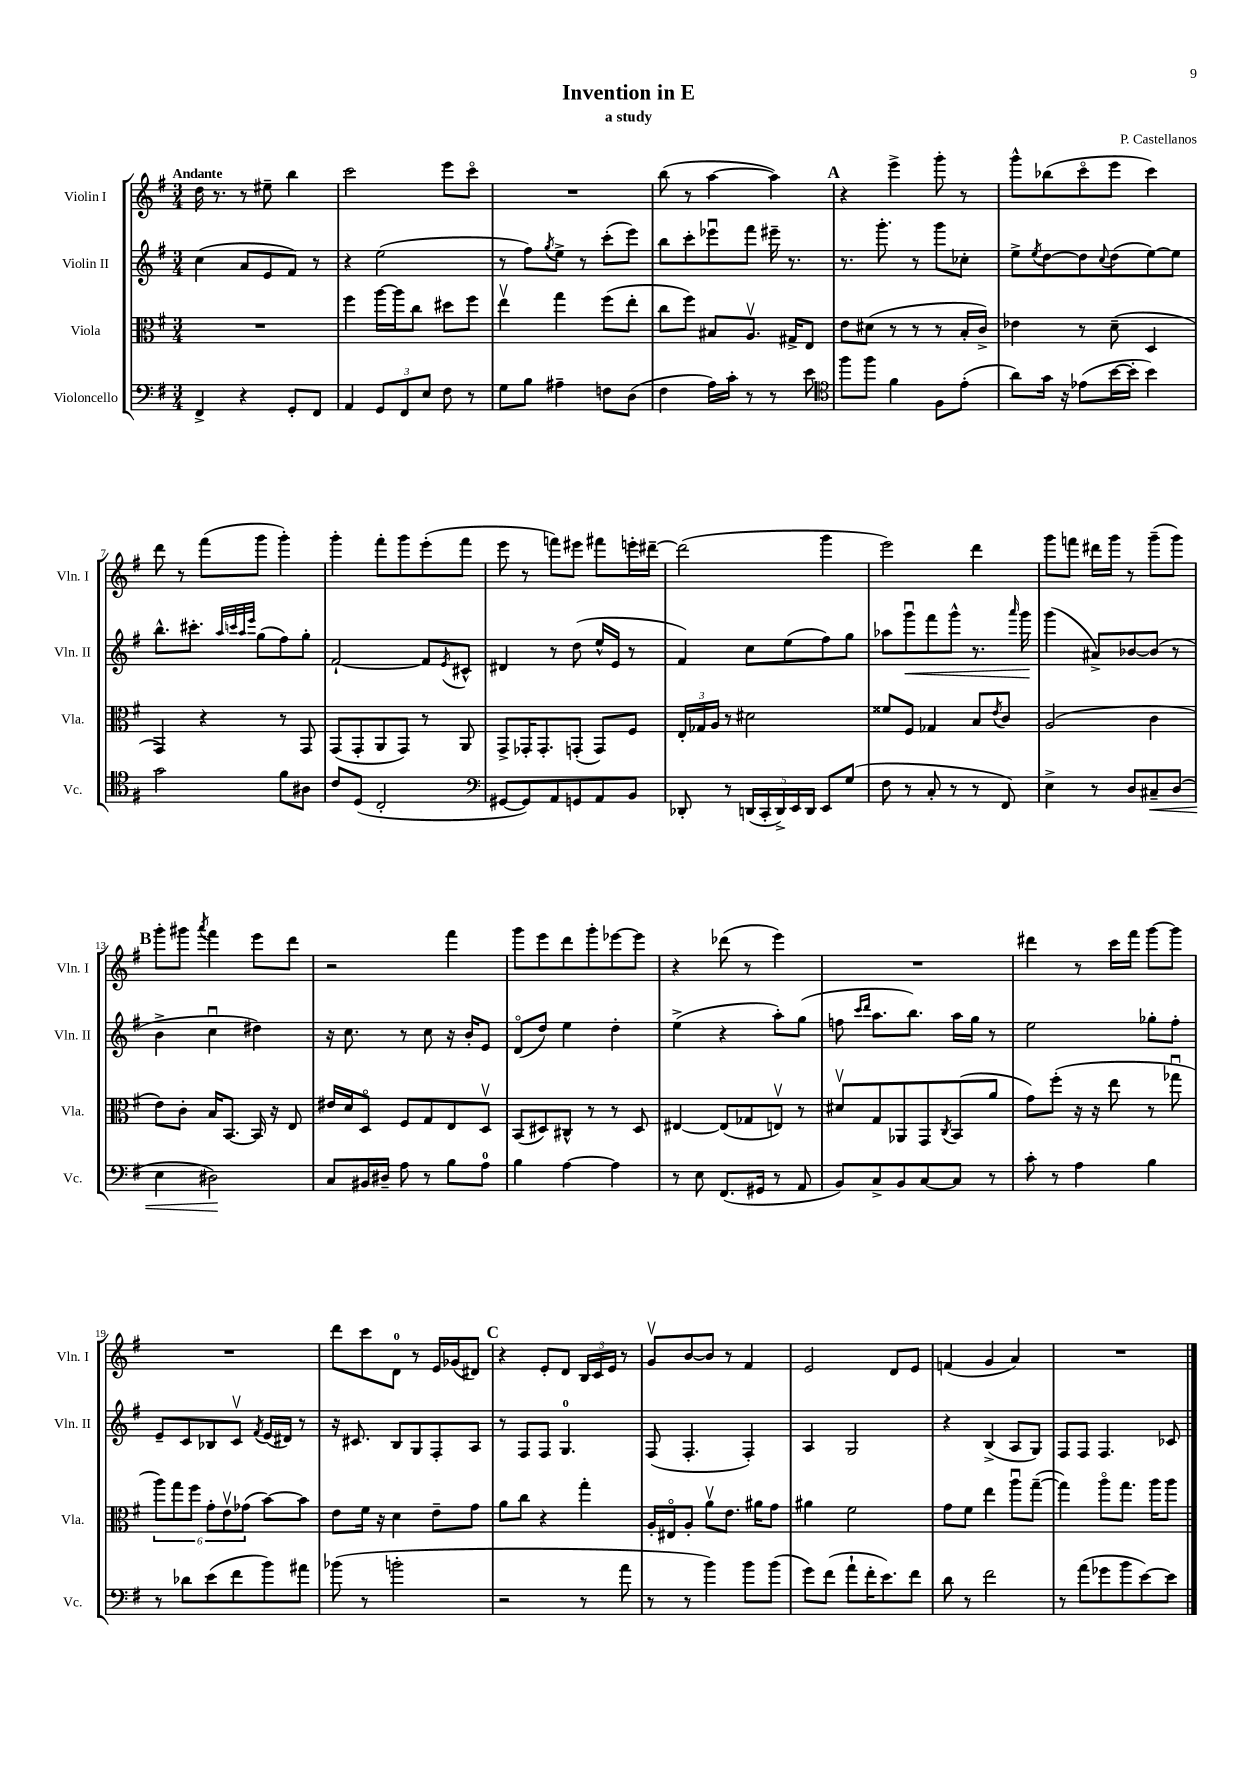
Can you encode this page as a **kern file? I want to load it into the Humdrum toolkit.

**kern	**kern	**kern	**kern
*staff4	*staff3	*staff2	*staff1
*clefF4	*clefC3	*clefG2	*clefG2
*k[f#]	*k[f#]	*k[f#]	*k[f#]
*M3/4	*M3/4	*M3/4	*M3/4
4FF#^	2.r	(4cc	16dd
.	.	.	8.r
4r	.	8a	8r
.	.	8e	8ee#~
8GG'	.	8f#)	4bb
8FF#	.	8r	.
=	=	=	=
4AA	4ff#	4r	2ccc
12GG	[16aa	(2ee	.
.	16aa]	.	.
12FF#	.	.	.
.	8cc	.	.
12E	.	.	.
8F#	8dd#	.	8eee
8r	8ff#	.	8ccco
=	=	=	=
8G	4eev	8r	2.r
8B	.	8ff#)	.
.	.	8qgg	.
4A#~	4gg	8ee^	.
.	.	8r	.
8F	(8ff#	(8ccc'	.
(8D	8ee'	8eee)	.
=	=	=	=
4F#	8cc	8bb	(8bb
.	8ff#)	8ccc'	8r
16A)	8B#	8eee-u	[4aa
16c'	.	.	.
8r	8.Av	8fff#	.
8r	.	16eee#~	4aa])
.	16G#^	8.r	.
8e	8E	.	.
=	=	=	=
*clefC4	*	*	*
8ff#	8e	8.r	4r
8ff#	(8d#	.	.
.	.	8.ggg'	.
4f#	8r	.	4eee^
.	8r	8r	.
8F#	8r	8ggg	8ggg'
(8e'	16B'	8cc-'	8r
.	16c^)	.	.
=	=	=	=
8a)	4e-	8ee^	8ggg^^
.	.	8qee	.
16g	.	[8dd	(8bb-
16r	.	.	.
(8e-	8r	8dd]	8ccco
.	.	8qqcc	.
[16b	(8d~	(8dd	8eee
16b']	.	.	.
4b)	4D	[8ee)	4ccc)
.	.	8ee]	.
=	=	=	=
2g	4GG)	8.bb^^	8ddd
.	.	.	8r
.	.	8.ccc#'	.
.	4r	.	(8fff#
.	.	32qqaa	.
.	.	32qqccc	.
.	.	32qqaa	.
.	.	32qqeee	.
.	.	(8gg	8ggg
8f#	8r	8ff#)	4ggg')
8A#	8GG	8gg'	.
=	=	=	=
8c	(8GG	[2f#`	4ggg'
(8D	8GG'	.	.
2C'	8AA	.	8fff#'
.	8GG)	.	8ggg
.	8r	8f#]	(8eee'
.	.	8qe	.
.	8AA	8c#^^	8fff#
=	=	=	=
*clefF4	*	*	*
[8GG#	8GG^	4d#	8eee
8GG#])	16GG-'	.	8r
.	8.GG-'	.	.
8AA	.	8r	8fff)
8GG	(8GG'	(8dd	8eee#
8AA	8GG)	16ee^^	8fff#
.	.	16e	.
8BB	8F#	8r	16eee'
.	.	.	[16ddd#~
=	=	=	=
8DD-'	24E'	4f#)	(2ddd#]
.	24G-	.	.
.	24A	.	.
8r	8r	.	.
(20DD	2d#	8cc	.
20CC'	.	.	.
20DD^)	.	.	.
.	.	(8ee	.
20EE	.	.	.
20DD	.	.	.
8EE	.	8ff#)	4ggg
(8G	.	8gg	.
=	=	=	=
8F#	8f##	8aa-	2eee)
8r	8F#	8gggu	.
8C'	4G-	8fff#	.
8r	.	8ggg^^	.
8r	8B	8.r	4ddd
.	8qe	.	.
8FF#)	8c	.	.
.	.	16qqaaa	.
.	.	16ggg	.
=	=	=	=
4E^	(2A	(4ggg	8ggg
.	.	.	8fff
8r	.	8a#^)	16ddd#
.	.	.	16ggg
8D	.	[8b-	8r
8C#~	4c	(8b-]	(8ggg~
(8D	.	8r	8ggg)
=	=	=	=
4E	8e)	4b^	8ggg'
.	8c'	.	8ggg#
.	.	.	8qaaa
2D#)	16B	4ccu	4fff#
.	[8.BB	.	.
.	16BB]	4dd#)	8eee
.	16r	.	.
.	8E	.	8ddd
=	=	=	=
8C	16e#	16r	2r
.	16d	8.cc	.
16BB#	8Do	.	.
16D#~	.	.	.
8A	8F#	8r	.
8r	8G	8cc	.
8B	8E	16r	4fff#
.	.	16b'	.
8A	8Dv	8e	.
=	=	=	=
4B	(8BB	(8do	8ggg
.	8D#)	8dd)	8eee
[4A	8C#^^	4ee	8ddd
.	8r	.	8ggg'
4A]	8r	4dd'	[8eee-
.	8D#	.	8eee-]
=	=	=	=
8r	[4E#	(4ee^	4r
8E	.	.	.
(8.FF#	(8E#]	4r	(8ddd-
.	8G-	.	8r
16GG#	.	.	.
8r	8Ev)	8aa')	4eee)
8AA	8r	(8gg	.
=	=	=	=
8BB)	8d#v	8ff	2.r
.	.	16qqccc	.
.	.	16qqddd	.
8C^	8G	8.aa	.
8BB	8AA-	.	.
.	.	8.bb)	.
[8C	8GG	.	.
.	8qC	.	.
8C]	(8BB	16aa	.
.	.	16gg	.
8r	8a	8r	.
=	=	=	=
8c'	8g)	2ee	4ddd#
8r	(8ff#'	.	.
4A	16r	.	8r
.	16r	.	.
.	8ee	.	16ccc
.	.	.	16fff#
4B	8r	8gg-'	[8ggg
.	8gg-u	8ff#'	8ggg]
=	=	=	=
8r	12aa)	8e~	2.r
.	12gg	.	.
8d-	.	8c	.
.	12ff#	.	.
(8e	12g'	8B-	.
.	12ev	.	.
8f#	.	8cv	.
.	(12g-	.	.
.	.	8qf#	.
8b)	[8b)	(16e	.
.	.	16d#)	.
8a#	8b]	8r	.
=	=	=	=
(8b-	8e	16r	8ddd
.	.	8.c#	.
8r	16f#	.	8ccc
.	16r	.	.
2b'	4d	8B	8d
.	.	8G	8r
.	8e~	8F#'	16e
.	.	.	(16g-
.	8g	8A	8d#)
=	=	=	=
2r	8a	8r	4r
.	8cc	8F#	.
.	4r	8F#	8e'
.	.	4.G	8d
8r	4gg'	.	24B
.	.	.	24c
.	.	.	24e
8a	.	.	8r
=	=	=	=
8r	16A'	(8F#	8gv
.	16E#o	.	.
8r	8A'	4.F#'	[8b
4b)	8av	.	8b]
.	8.e	.	8r
8b	.	4F#')	4f#
.	16a#	.	.
(8b	8g	.	.
=	=	=	=
8g)	4a#	4A	2e
(8f#	.	.	.
8a`	2f#	2G	.
16f#'	.	.	.
8.e)	.	.	.
.	.	.	8d
8f#	.	.	8e
=	=	=	=
8d	8g	4r	(4f
8r	8f#	.	.
2f#	4ee	(4B^	4g
.	8aau	8A	4a)
.	([8gg~	8G)	.
=	=	=	=
8r	4gg])	8F#	2.r
(8a	.	8F#	.
8g-	8aao	4.F#	.
8b	8.gg	.	.
[8e)	.	.	.
.	16aa	.	.
8e]	8aa	8c-	.
==	==	==	==
*-	*-	*-	*-
